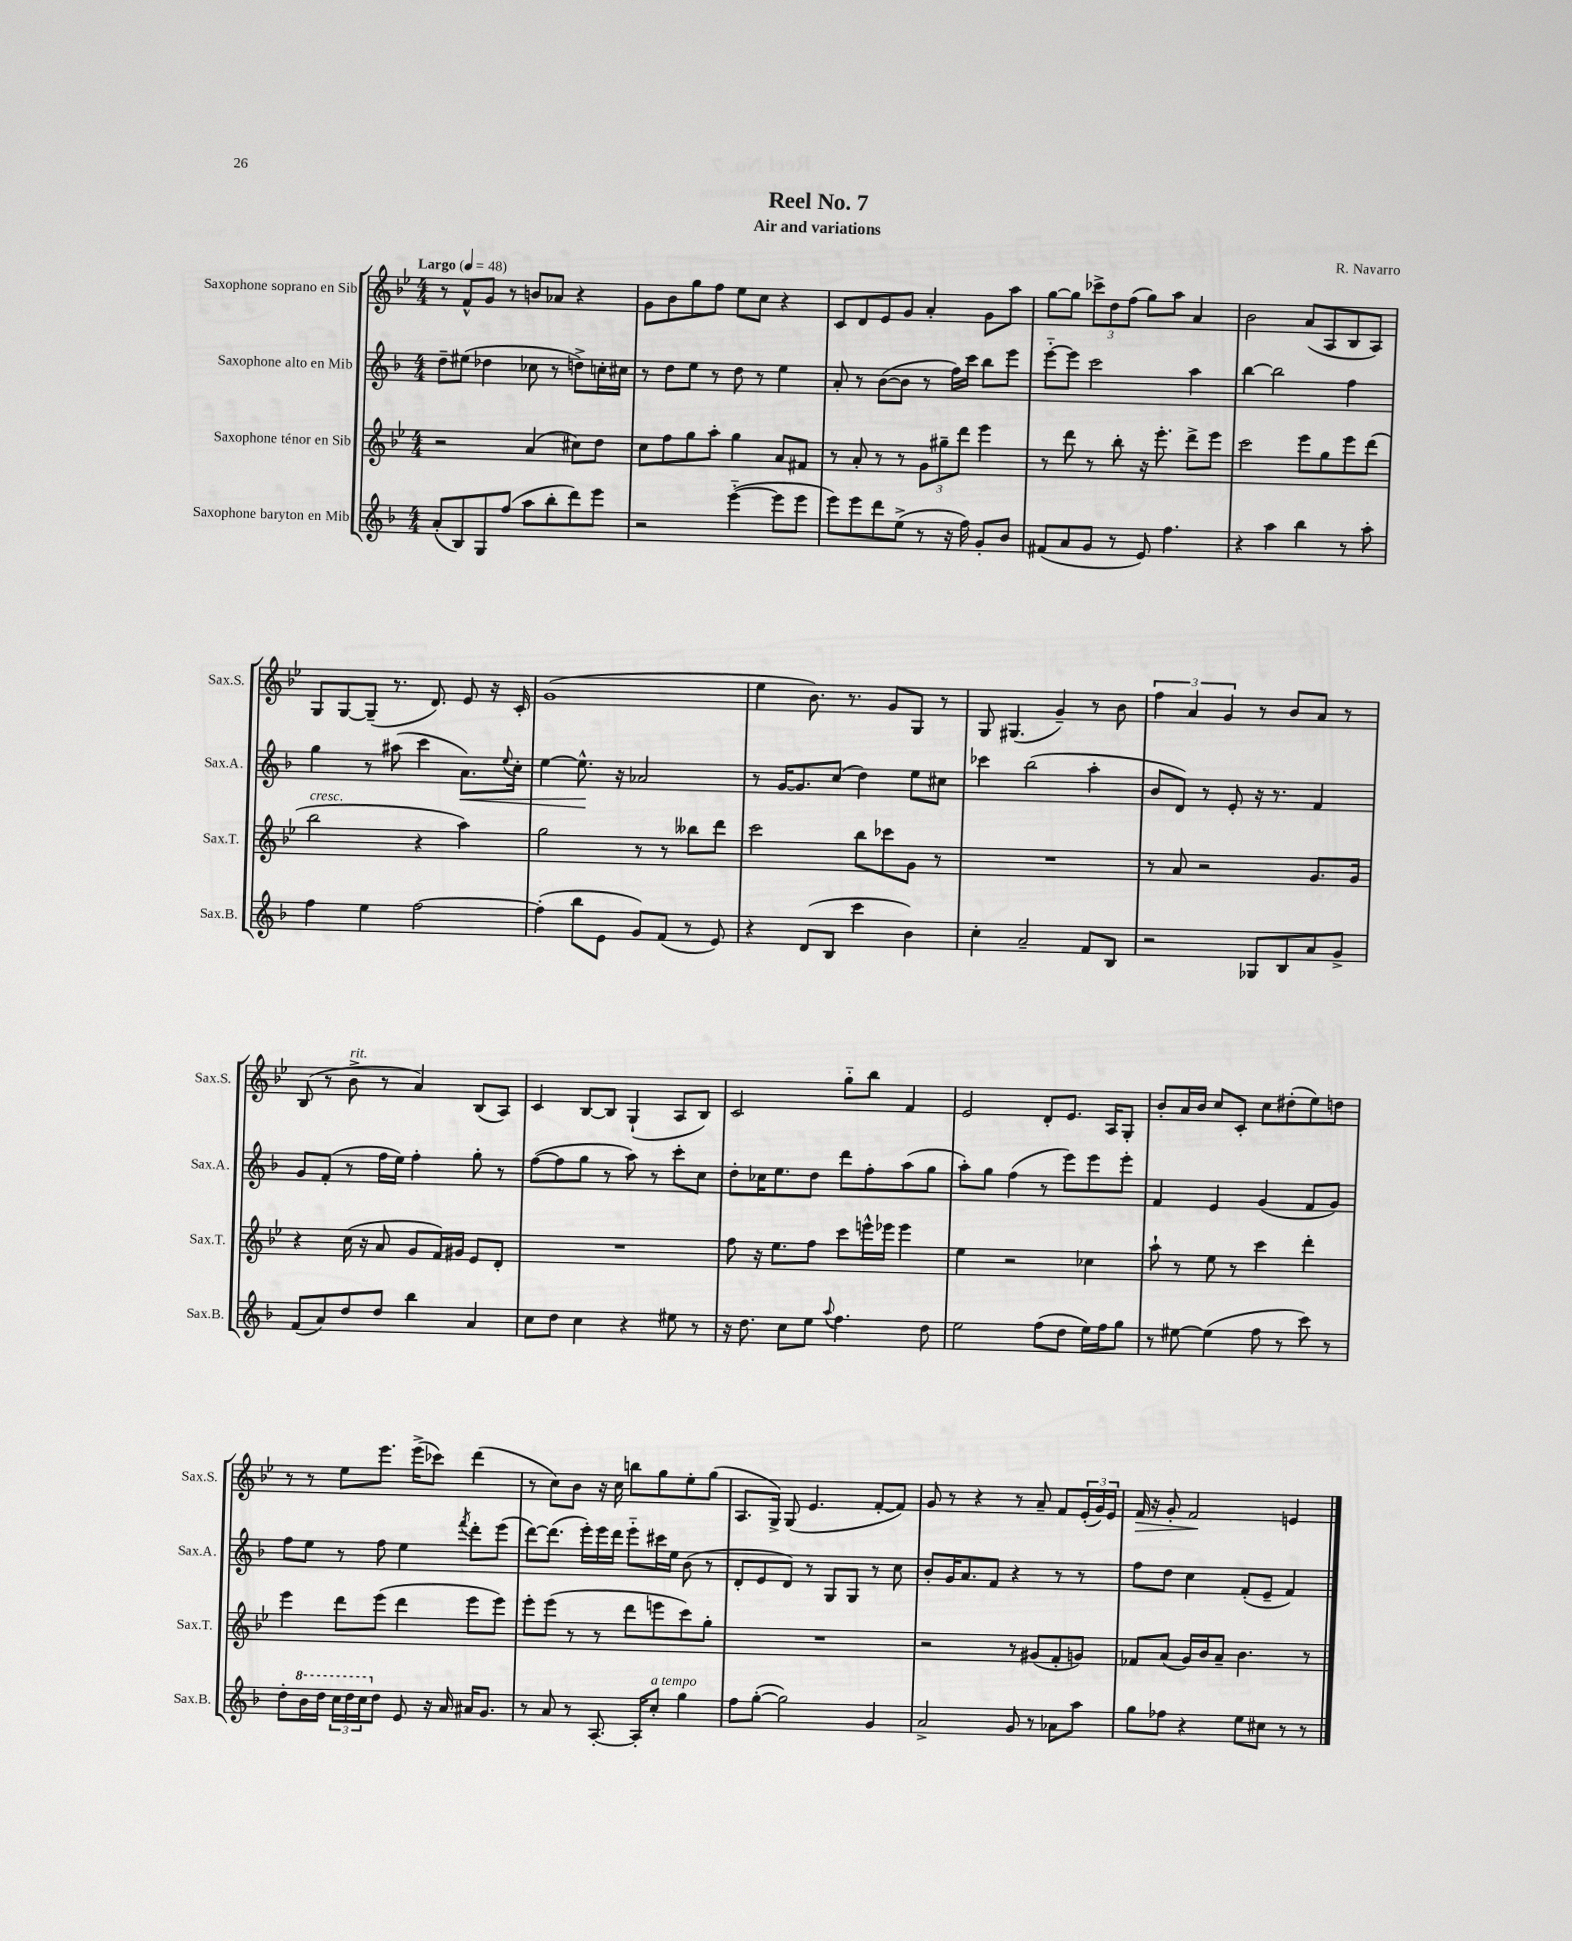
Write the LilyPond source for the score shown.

\header { title = "Reel No. 7" composer = "R. Navarro" subtitle = "Air and variations" }
<<
\new StaffGroup <<
\new Staff = "s0" \with { instrumentName = "Saxophone soprano en Sib" shortInstrumentName = "Sax.S." } {
    \clef treble \key bes \major \numericTimeSignature \time 4/4 \tempo "Largo" 4 = 48
    r8 f'8-^ g'8 r8 b'8 aes'8 r4 |
    g'8 bes'8 g''8 f''8 ees''8 c''8 r4 |
    c'8 d'8 ees'8 g'8 a'4-. g'8 a''8 |
    g''8~ g''8 \tuplet 3/2 { ces'''8-> d''8 f''8( } g''8) a''8 a'4 |
    bes'2 a'8( a8 bes8 a8) |
    g8 g8~ g8--( r8. d'8.) ees'8 r16 c'16-. |
    g'1( |
    ees''4 bes'8.) r8. g'8 g8 r8 |
    g8 gis4.( g'4--) r8 bes'8 |
    \tuplet 3/2 { f''4 a'4 g'4 } r8 bes'8 a'8 r8 |
    bes8( r8 bes'8->^\markup { \italic "rit." } r8 a'4) bes8( a8) |
    c'4 bes8~ bes8 g4-!( a8 bes8) |
    c'2 g''8-_ bes''8 f'4 |
    ees'2 d'8-. ees'8. a16 g8-. |
    bes'8-. a'16 bes'16 c''8 c'8-. c''8 dis''8-.( ees''8) d''8 |
    r8 r8 ees''8 ees'''8. ees'''16->( ces'''8) d'''4( |
    r8 c''8) bes'8 r16 c''16 b''8 g''8 ees''8-. g''8( |
    a8. g16->) g8( ees'4. f'8~-. f'8) |
    g'8 r8 r4 r8 a'8-- f'8 \tuplet 3/2 { ees'16-.( g'16) ees'16 } |
    f'16\> r16 g'8-. f'2\! e'4 \bar "|." |
}
\new Staff = "s1" \with { instrumentName = "Saxophone alto en Mib" shortInstrumentName = "Sax.A." } {
    \clef treble \key f \major \numericTimeSignature \time 4/4
    d''8-- eis''8( des''4 ces''8 r8 d''8->) c''16-. cis''16 |
    r8 d''8 e''8 r8 d''8 r8 e''4 |
    a'8-. r8 bes'8~( bes'8 r8 f''16) c'''16 bes''8 e'''8 |
    e'''8~-_ e'''8 c'''2 a''4 |
    bes''4~ bes''2 f''4 |
    g''4 r8 ais''8( c'''4 a'8.\<) \appoggiatura { e''8 } c''16-. |
    e''4~ e''8.-^\! r16 aes'2 |
    r8 g'16~ g'8. c''8( d''4) e''8 cis''8 |
    ces'''4 bes''2( a''4-. |
    bes'8 d'8) r8 e'8-. r16 r8. f'4 |
    g'8 f'8-.( r8 f''16 e''16) f''4-. g''8-. r8 |
    f''8~( f''8 g''8 r8 a''8) r8 c'''8-. c''8 |
    d''8-. ces''16 e''8. d''8 d'''8 f''8-. a''8( g''8 |
    a''8-.) g''8 f''4( r8 e'''8) e'''8 e'''8-. |
    f'4 e'4 g'4( f'8 g'8) |
    f''8 e''8 r8 f''8 e''4 \acciaccatura { f'''8 } d'''8-. e'''8( |
    d'''8~) d'''8.( e'''16-.) e'''16 d'''16 e'''8-_ cis'''16 e''16 bes'8( r8 |
    d'8-. e'8 d'8) r8 g8 g8 r8 c''8 |
    bes'8-. g'16 a'8. f'8 r4 r8 r8 |
    f''8 d''8 c''4 f'8-.( e'8-- f'4) \bar "|." |
}
\new Staff = "s2" \with { instrumentName = "Saxophone ténor en Sib" shortInstrumentName = "Sax.T." } {
    \clef treble \key bes \major \numericTimeSignature \time 4/4
    r2 a'4( cis''8) d''8 |
    c''8 f''8 g''8 a''8-. g''4 a'8 fis'8 |
    r8 a'8-. r8 r8 \tuplet 3/2 { g'8 gis''8-- d'''8 } ees'''4 |
    r8 d'''8 r8 bes''8-. r16 ees'''8.-. d'''8-> ees'''8 |
    c'''2 ees'''8 g''8 ees'''8 d'''8( |
    bes''2^\markup { \italic "cresc." } r4 a''4) |
    g''2 r8 r8 beses''8 d'''8 |
    c'''2 bes''8 ces'''8 g'8 r8 |
    R1 |
    r8 a'8 r2 g'8. g'16 |
    r4 c''16( r16 a'8 g'8 f'16) gis'16 ees'8 d'8-. |
    R1 |
    f''8 r16 ees''8. f''8 c'''8 e'''16-^ ees'''16 ees'''4 |
    ees''4 r2 ces''4 |
    a''8-! r8 ees''8 r8 c'''4 d'''4-. |
    ees'''4 d'''8 ees'''8( d'''4 ees'''8 ees'''8) |
    ees'''8-. ees'''8( r8 r8 d'''8 e'''8 c'''8) g''8-. |
    R1 |
    r2 r8 gis'8( f'8-. g'8) |
    fes'8 a'8( g'16) bes'16 a'8-- bes'4. r8 \bar "|." |
}
\new Staff = "s3" \with { instrumentName = "Saxophone baryton en Mib" shortInstrumentName = "Sax.B." } {
    \clef treble \key f \major \numericTimeSignature \time 4/4
    a'8-.( bes8) g8 f''8( a''8 bes''8-. d'''8) e'''8 |
    r2 e'''4~-_( e'''8 e'''8 |
    e'''8) e'''8 d'''8 e''8->( r8 r16 f''16) g'8-. bes'8 |
    fis'8( a'8 g'8 r8 e'8) f''4. |
    r4 a''4 bes''4 r8 a''8-. |
    f''4 e''4 f''2~ |
    f''4-.( bes''8 e'8 g'8) f'8( r8 e'8) |
    r4 d'8( bes8 c'''4 bes'4) |
    c''4-. a'2-- f'8 bes8 |
    r2 ges8 bes8 a'8 g'8-> |
    f'8( a'8) d''8 d''8 bes''4 a'4 |
    c''8 d''8 c''4 r4 eis''8 r8 |
    r16 d''8. c''8 e''8 \appoggiatura { a''8 } f''4. d''8 |
    e''2 f''8( d''8 e''16) f''16 g''8 |
    r8 eis''8~ eis''4( f''8 r8 c'''8) r8 |
    d''8-. \ottava #1 bes''16 d'''16 \tuplet 3/2 { c'''16 d'''16 c'''16 \ottava #0 } d''8 e'8 r16 a'16 ais'16 g'8. |
    r8 a'8 r8 a8.~-. a16-. c''8-.^\markup { \italic "a tempo" } g''4 |
    f''8 g''8~-.( g''2) g'4 |
    a'2-> g'8 r8 aes'8 a''8 |
    g''8 fes''8 r4 e''8 cis''8 r8 r8 \bar "|." |
}
>>
>>
\layout { \context { \Score \remove "Bar_number_engraver" } }
